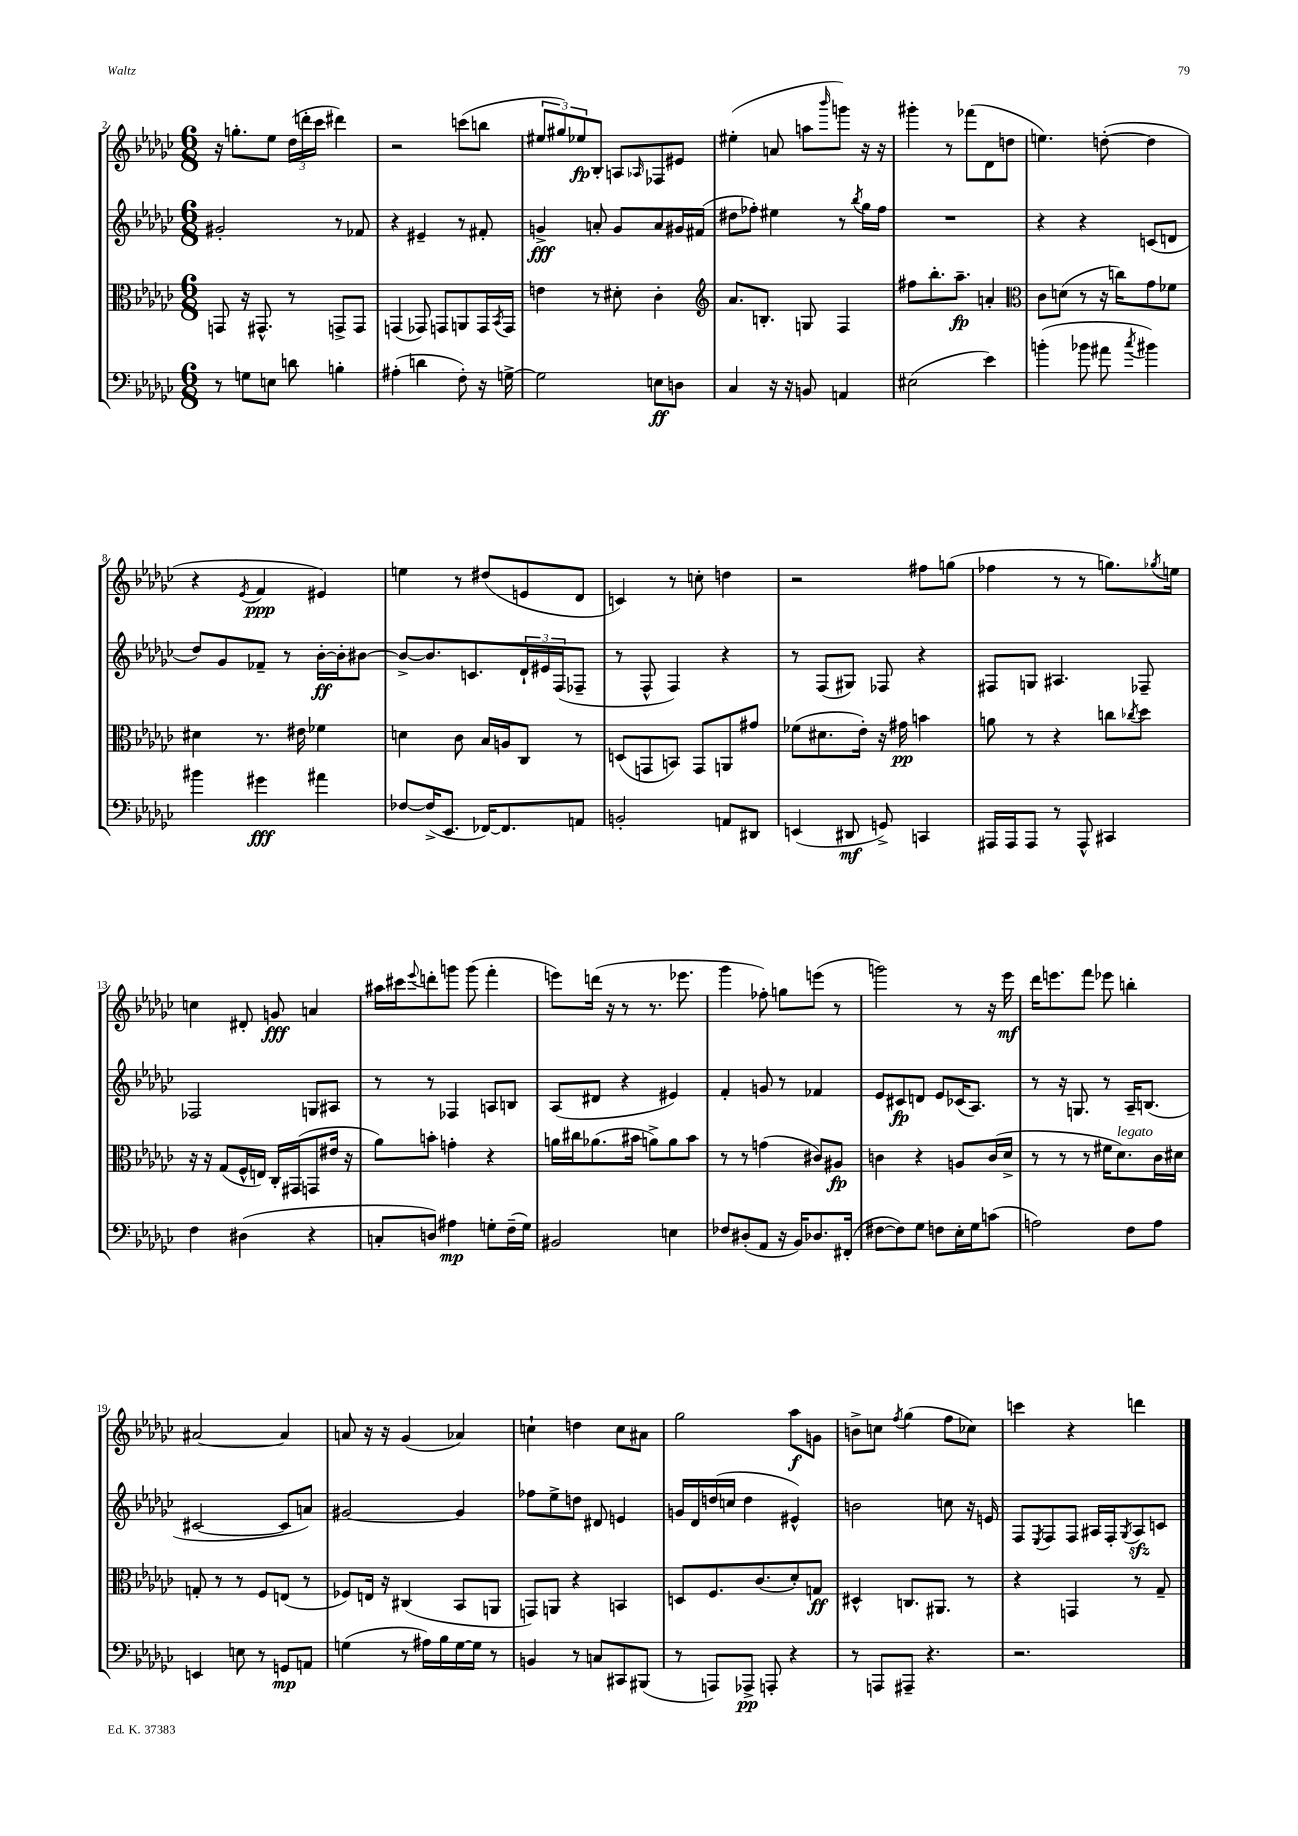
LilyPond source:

<<
\new StaffGroup <<
\new Staff = "s0" {
    \clef treble \key ges \major \numericTimeSignature \time 6/8
    r16 g''8.-. ees''8 \tuplet 3/2 { des''16( d'''16-. ces'''16 } dis'''4) |
    r2 c'''8( b''8 |
    \tuplet 3/2 { eis''8 gis''8) ees''8\fp } bes8-. a8 \grace { aes16 } fes8 eis'8 |
    eis''4-.( a'8 a''8 \grace { bes'''16 } g'''8) r16 r16 |
    gis'''4-. r8 fes'''8( des'8 d''8 |
    e''4.) d''8~-.( d''4 |
    r4 \acciaccatura { ees'8 } f'4\ppp eis'4) |
    e''4 r8 dis''8( e'8 des'8 |
    c'4) r8 c''8-. d''4 |
    r2 fis''8 g''8( |
    fes''4 r8 r8 g''8.) \acciaccatura { ges''8 } e''16 |
    c''4 dis'8-. g'8\fff a'4 |
    ais''16 cis'''16 \appoggiatura { ees'''8 } d'''8-. g'''8 g'''8( f'''4-. |
    e'''8) d'''16( r16 r8 r8. ees'''8. |
    ges'''4 fes''8-.) g''8 e'''8( r8 |
    g'''2) r8 r16 ees'''16\mf |
    des'''16 e'''8. f'''8 ees'''8 b''4-. |
    ais'2~ ais'4 |
    a'8 r16 r16 ges'4( aes'4) |
    c''4-! d''4 c''8 ais'8 |
    ges''2 aes''8\f g'8 |
    b'8-> c''8 \acciaccatura { f''8 } ges''4( f''8 ces''8) |
    c'''4 r4 d'''4 \bar "|." |
}
\new Staff = "s1" {
    \clef treble \key ges \major \numericTimeSignature \time 6/8
    gis'2-. r8 fes'8 |
    r4 eis'4-- r8 fis'8-. |
    g'4->\fff a'8-. g'8 a'8 gis'16 fis'16( |
    dis''8 fes''8-.) eis''4 r8 \acciaccatura { bes''8 } ges''16 fes''16 |
    R2. |
    r4 r4 c'8( d'8 |
    des''8) ges'8 fes'8-- r8 bes'16~-.\ff bes'16-. bis'8~ |
    bis'8~-> bis'8. c'8. \tuplet 3/2 { des'16-! eis'16 f16( } fes8-- |
    r8 f8-^ f4) r4 |
    r8 f8( gis8) fes8 r4 |
    fis8 g8 ais4. fes8-- |
    fes2 g8 ais8 |
    r8 r8 fes4 a8 b8 |
    aes8( dis'8 r4 eis'4) |
    f'4-. g'8 r8 fes'4 |
    ees'8 cis'8\fp d'8 ees'8 ces'16( aes8.) |
    r8 r16 g8. r8 aes16-- b8.( |
    cis'2~ cis'8 a'8) |
    gis'2~ gis'4 |
    fes''8 ees''8-> d''8 dis'8 e'4 |
    g'16 des'16 d''16( c''16 d''4 eis'4-^) |
    b'2 c''8 r16 e'16 |
    f8 \acciaccatura { ees8 } f8 f8 ais16 f16-. \acciaccatura { ges8 } ais8\sfz c'8 \bar "|." |
}
\new Staff = "s2" {
    \clef alto \key ges \major \numericTimeSignature \time 6/8
    g,8 r16 gis,8.-^ r8 g,8-> g,8 |
    g,4( ges,8) g,8 a,8 g,16 \acciaccatura { bes,8 } g,16 |
    e'4 r8 dis'8-. ces'4-. |
    \clef treble aes'8. b8.-. g8 f4 |
    fis''8 bes''8.-. aes''8.--\fp a'4-. |
    \clef alto ces'8 d'8( r8 r16 c''16) ges'8 fes'8 |
    dis'4 r8. eis'16 fes'4 |
    d'4 ces'8 bes16 a16 ces8 r8 |
    d8( g,8 b,8) g,8 a,8 gis'8 |
    fes'8( dis'8. ees'16-.) r16 gis'16\pp b'4 |
    a'8 r8 r4 c''8 \acciaccatura { ces''8 } des''8 |
    r16 r16 ges8( f16-^ e16) ces16-. gis,16( g,8 eis'16 r16 |
    aes'8) b'8-. g'4-. r4 |
    a'16 cis''16 aes'8.( bis'16 a'8->) a'8 bis'8 |
    r8 r8 g'4( cis'8) ais8\fp |
    c'4 r4 a8 c'16( des'16-> |
    r8 r8 r8 fis'16 des'8.^\markup { \italic "legato" }) ces'16 dis'16 |
    g8-. r8 r8 f8 e8( r8 |
    fes8) e16 r16 cis4( bes,8 a,8 |
    g,8) a,8 r4 b,4 |
    d8 f8. ces'8.( des'8-.) g8\ff |
    dis4-^ c8. ais,8. r8 |
    r4 g,4 r8 ges8-- \bar "|." |
}
\new Staff = "s3" {
    \clef bass \key ges \major \numericTimeSignature \time 6/8
    r8 g8 e8 d'8 b4-. |
    ais4-.( d'4 f8-.) r16 g16~-> |
    g2 e8\ff d8 |
    ces4 r16 r16 b,8 a,4 |
    eis2( ees'4) |
    b'4-.( bes'8 ais'8 \acciaccatura { ces''8 } bis'4) |
    bis'4 gis'4\fff ais'4 |
    fes8~ fes16->( ees,8. fes,16~) fes,8. a,8 |
    b,2-. a,8 dis,8 |
    e,4( dis,8\mf g,8->) c,4 |
    ais,,16 ais,,16 ais,,8 r8 ais,,8-^ cis,4 |
    f4 dis4( r4 |
    c8-. d8) ais4\mp g8-. f16--( g16) |
    bis,2 e4 |
    fes8 dis8-.( aes,8 r16 bes,16) des8. fis,16-.( |
    fis8~ fis8) ges8 f8 ees16-. ges16 c'8( |
    a2) f8 a8 |
    e,4 e8 r8 g,8\mp a,8 |
    g4( r8 ais16) bes16 g16~ g16 r8 |
    b,4 r8 c8 cis,8 bis,,8( |
    r8 a,,8) aes,,8->\pp a,,8-. r4 |
    r8 a,,8 ais,,8-- r4. |
    r2. \bar "|." |
}
>>
>>
\layout { \context { \Score currentBarNumber = #2 } }
